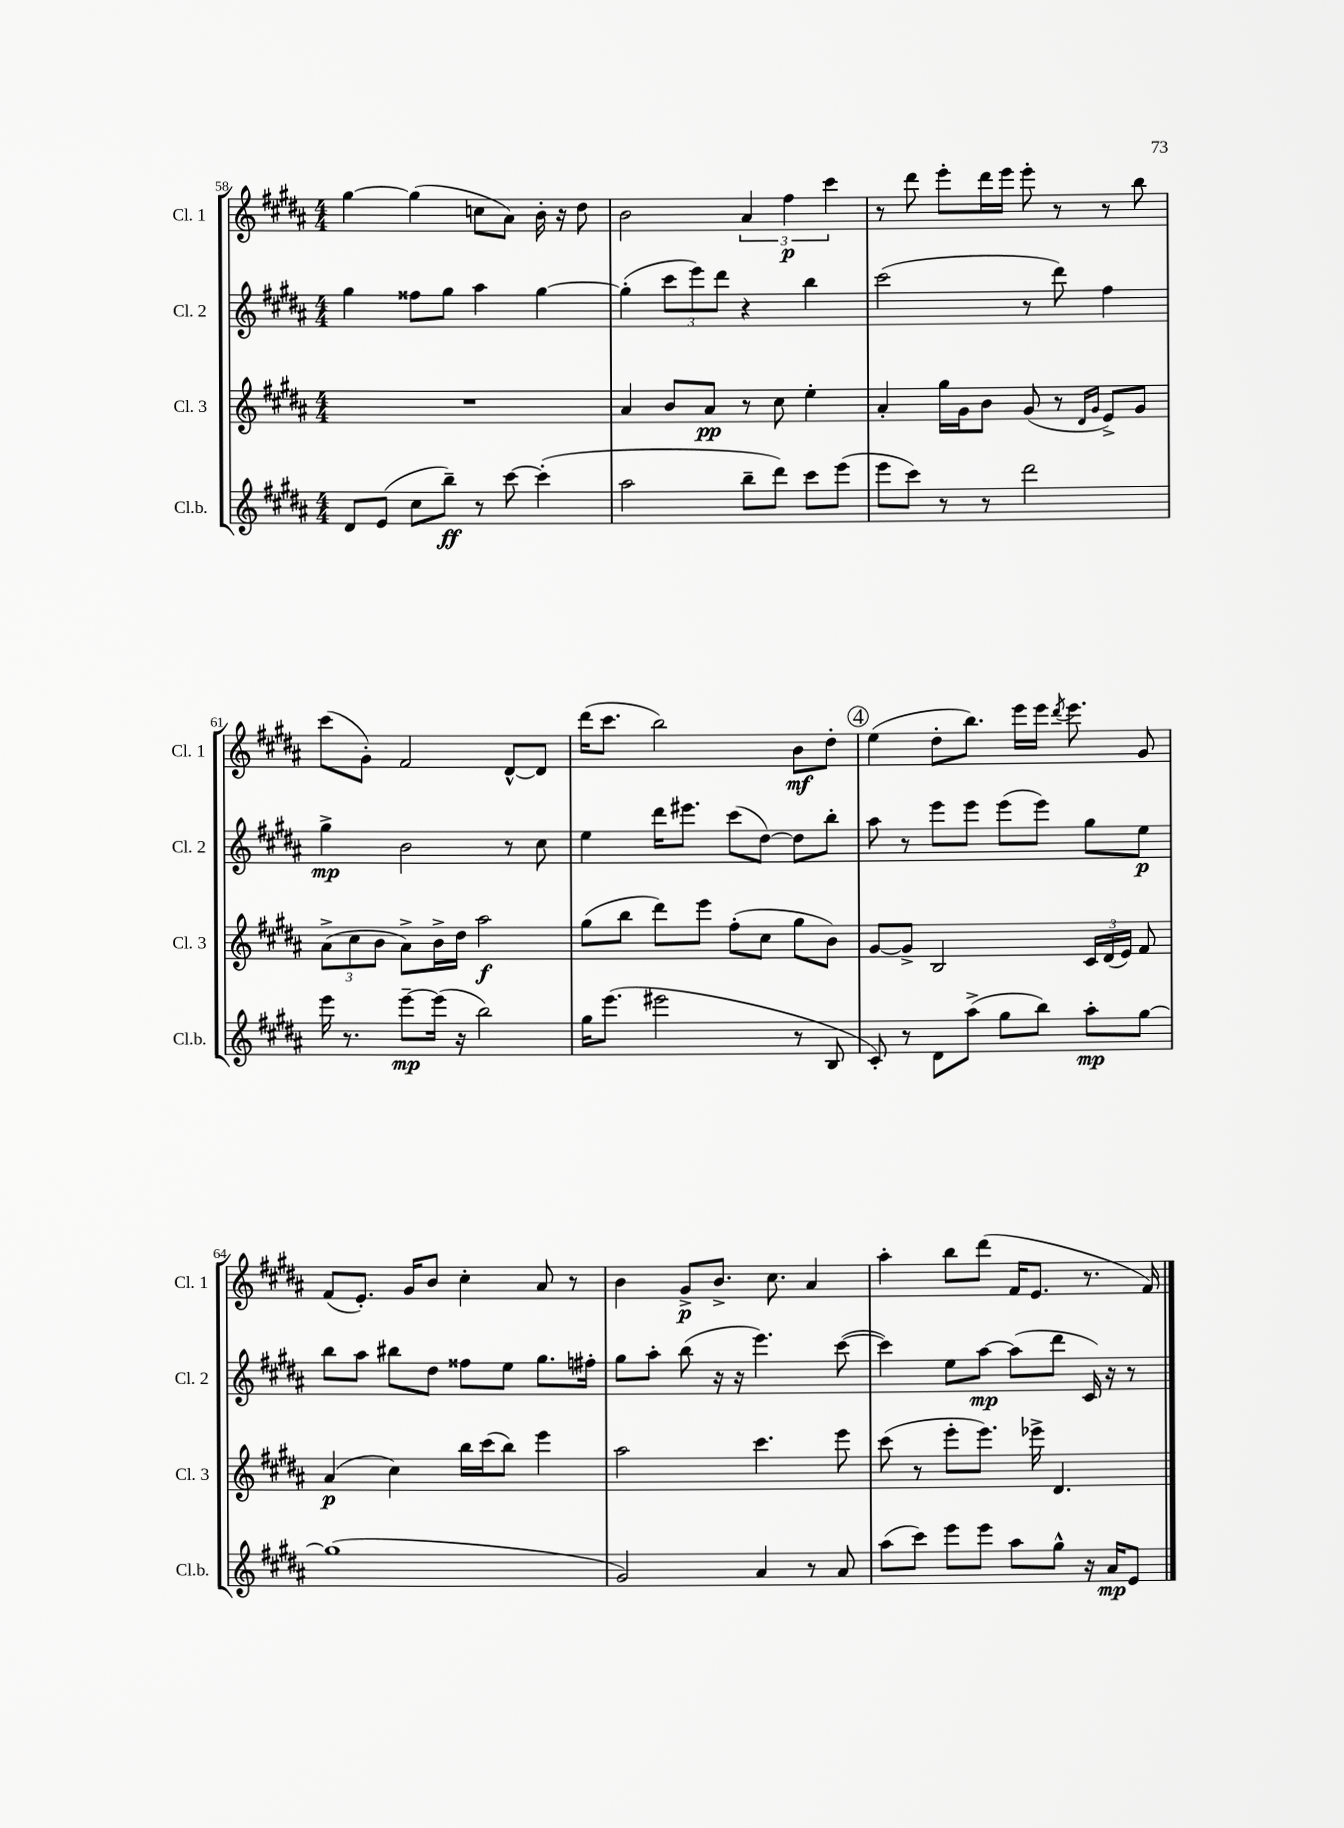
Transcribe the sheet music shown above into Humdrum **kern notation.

**kern	**dynam	**kern	**dynam	**kern	**dynam	**kern	**dynam
*part4	*part4	*part3	*part3	*part2	*part2	*part1	*part1
*staff4	*staff4	*staff3	*staff3	*staff2	*staff2	*staff1	*staff1
*I"Cl.b.	*	*I"Cl. 3	*	*I"Cl. 2	*	*I"Cl. 1	*
*I'Cl.b.	*	*I'Cl. 3	*	*I'Cl. 2	*	*I'Cl. 1	*
*clefG2	*	*clefG2	*	*clefG2	*	*clefG2	*
*k[f#c#g#d#a#]	*	*k[f#c#g#d#a#]	*	*k[f#c#g#d#a#]	*	*k[f#c#g#d#a#]	*
*M4/4	*	*M4/4	*	*M4/4	*	*M4/4	*
=58	=58	=58	=58	=58	=58	=58	=58
8d#/L	.	1r	.	4gg#\	.	[4gg#\	.
(8e/J	.	.	.	.	.	.	.
8cc#\L	.	.	.	8ff##X\L	.	(4gg#\]	.
8bb~\J)	ff	.	.	8gg#\J	.	.	.
8r	.	.	.	4aa#\	.	8ccn\L	.
[8ccc#\	.	.	.	.	.	8a#\J)	.
(4ccc#'\]	.	.	.	[4gg#\	.	16b'\	.
.	.	.	.	.	.	16r	.
.	.	.	.	.	.	8dd#\	.
=59	=59	=59	=59	=59	=59	=59	=59
2aa#\	.	4a#/	.	(4gg#'\]	.	2b\	.
.	.	8b/L	.	12ccc#\L	.	.	.
.	.	.	.	12eee\)	.	.	.
.	.	8a#/J	pp	.	.	.	.
.	.	.	.	12ddd#\J	.	.	.
8bb~\L	.	8r	.	4r	.	6a#/	.
8ddd#\J)	.	8cc#\	.	.	.	.	.
.	.	.	.	.	.	6ff#\	p
8ccc#\L	.	4ee'\	.	4bb\	.	.	.
.	.	.	.	.	.	6ccc#\	.
(8eee\J	.	.	.	.	.	.	.
=60	=60	=60	=60	=60	=60	=60	=60
8eee\L	.	4a#'/	.	(2ccc#\	.	8r	.
8ccc#\J)	.	.	.	.	.	8ddd#\	.
8r	.	16gg#\LL	.	.	.	8eee'\L	.
.	.	16g#\J	.	.	.	.	.
8r	.	8b\J	.	.	.	16ddd#\L	.
.	.	.	.	.	.	16eee\JJ	.
2ddd#\	.	(8g#/	.	8r	.	8eee'\	.
.	.	8r	.	8ddd#\)	.	8r	.
.	.	16qqd#/LL	.	.	.	.	.
.	.	16qqg#/JJ	.	.	.	.	.
.	.	8e^/L)	.	4ff#\	.	8r	.
.	.	8g#/J	.	.	.	8bb\	.
!!LO:LB:g=z
=61	=61	=61	=61	=61	=61	=61	=61
16eee\	.	(12a#^\L	.	4gg#^\	mp	(8ccc#\L	.
8.r	.	.	.	.	.	.	.
.	.	12cc#\	.	.	.	.	.
.	.	.	.	.	.	8g#'\J)	.
.	.	12b\J	.	.	.	.	.
[8eee~\L	mp	8a#^\L)	.	2b\	.	2f#/	.
(16eee\Jk]	.	16b^\L	.	.	.	.	.
16r	.	16dd#\JJ	.	.	.	.	.
2bb\)	.	2aa#\	f	.	.	.	.
.	.	.	.	8r	.	[8d#^^/L	.
.	.	.	.	8cc#\	.	8d#/J]	.
=62	=62	=62	=62	=62	=62	=62	=62
16gg#\KL	.	(8gg#\L	.	4ee\	.	(16ddd#\KL	.
(8.eee\J	.	.	.	.	.	8.ccc#\J	.
.	.	8bb\J	.	.	.	.	.
2eee#X\	.	8ddd#\L)	.	16ddd#\KL	.	2bb\)	.
.	.	.	.	8.eee#X\J	.	.	.
.	.	8eee\J	.	.	.	.	.
.	.	(8ff#'\L	.	(8ccc#\L	.	.	.
.	.	8cc#\J	.	[8dd#\J)	.	.	.
8r	.	8gg#\L	.	8dd#\L]	.	8b\L	mf
8B/	.	8b\J)	.	8bb'\J	.	8dd#'\J	.
!!LO:REH:place=s1:t=4
=63	=63	=63	=63	=63	=63	=63	=63
8c#'/)	.	[8g#/L	.	8aa#\	.	(4ee\	.
8r	.	8g#^/J]	.	8r	.	.	.
8d#\L	.	2B/	.	8eee\L	.	8dd#'\L	.
(8aa#^\J	.	.	.	8eee\J	.	8.bb\J)	.
8gg#\L	.	.	.	(8eee\L	.	.	.
.	.	.	.	.	.	16eee\LL	.
8bb\J)	.	.	.	8eee\J)	.	16eee\JJ	.
.	.	.	.	.	.	8qddd#/	.
.	.	.	.	.	.	8.eee\	.
8aa#'\L	mp	24c#/LL	.	8gg#\L	.	.	.
.	.	(24d#/	.	.	.	.	.
.	.	24e/JJ)	.	.	.	.	.
[8gg#\J	.	8f#/	.	8ee\J	p	8g#/	.
!!LO:LB:g=z
=64	=64	=64	=64	=64	=64	=64	=64
(1gg#]	.	(4a#/	p	8bb\L	.	(8f#/L	.
.	.	.	.	8aa#\J	.	8.e'/J)	.
.	.	4cc#\)	.	8bb#X\L	.	.	.
.	.	.	.	.	.	16g#/KL	.
.	.	.	.	8dd#\J	.	8b/J	.
.	.	16bb\LL	.	8ff##X\L	.	4cc#'\	.
.	.	(16ccc#\J	.	.	.	.	.
.	.	8bb\J)	.	8ee\J	.	.	.
.	.	4eee\	.	8.gg#\L	.	8a#/	.
.	.	.	.	.	.	8r	.
.	.	.	.	16ff#X'\Jk	.	.	.
=65	=65	=65	=65	=65	=65	=65	=65
2g#/)	.	2aa#\	.	8gg#\L	.	4b\	.
.	.	.	.	8aa#'\J	.	.	.
.	.	.	.	(8bb\	.	8g#^/L	p
.	.	.	.	16r	.	8.b^/J	.
.	.	.	.	16r	.	.	.
4a#/	.	4.ccc#\	.	4.eee\)	.	.	.
.	.	.	.	.	.	8.cc#\	.
8r	.	.	.	.	.	4a#/	.
8a#/	.	8eee\	.	([8ccc#\	.	.	.
=66	=66	=66	=66	=66	=66	=66	=66
(8aa#\L	.	(8ccc#\	.	4ccc#\])	.	4aa#'\	.
8ccc#\J)	.	8r	.	.	.	.	.
8eee\L	.	8eee'\L	.	8ee\L	.	8bb\L	.
8eee\J	.	8.eee\J)	.	[8aa#\J	mp	(8ddd#\J	.
8aa#\L	.	.	.	(8aa#\L]	.	16f#/KL	.
.	.	16eee-X^\	.	.	.	8.e/J	.
8gg#^^\J	.	4.d#/	.	8ddd#\J	.	.	.
16r	.	.	.	16c#/)	.	8.r	.
16a#/KL	mp	.	.	16r	.	.	.
8e/J	.	.	.	8r	.	.	.
.	.	.	.	.	.	16f#/)	.
==	==	==	==	==	==	==	==
*-	*-	*-	*-	*-	*-	*-	*-
